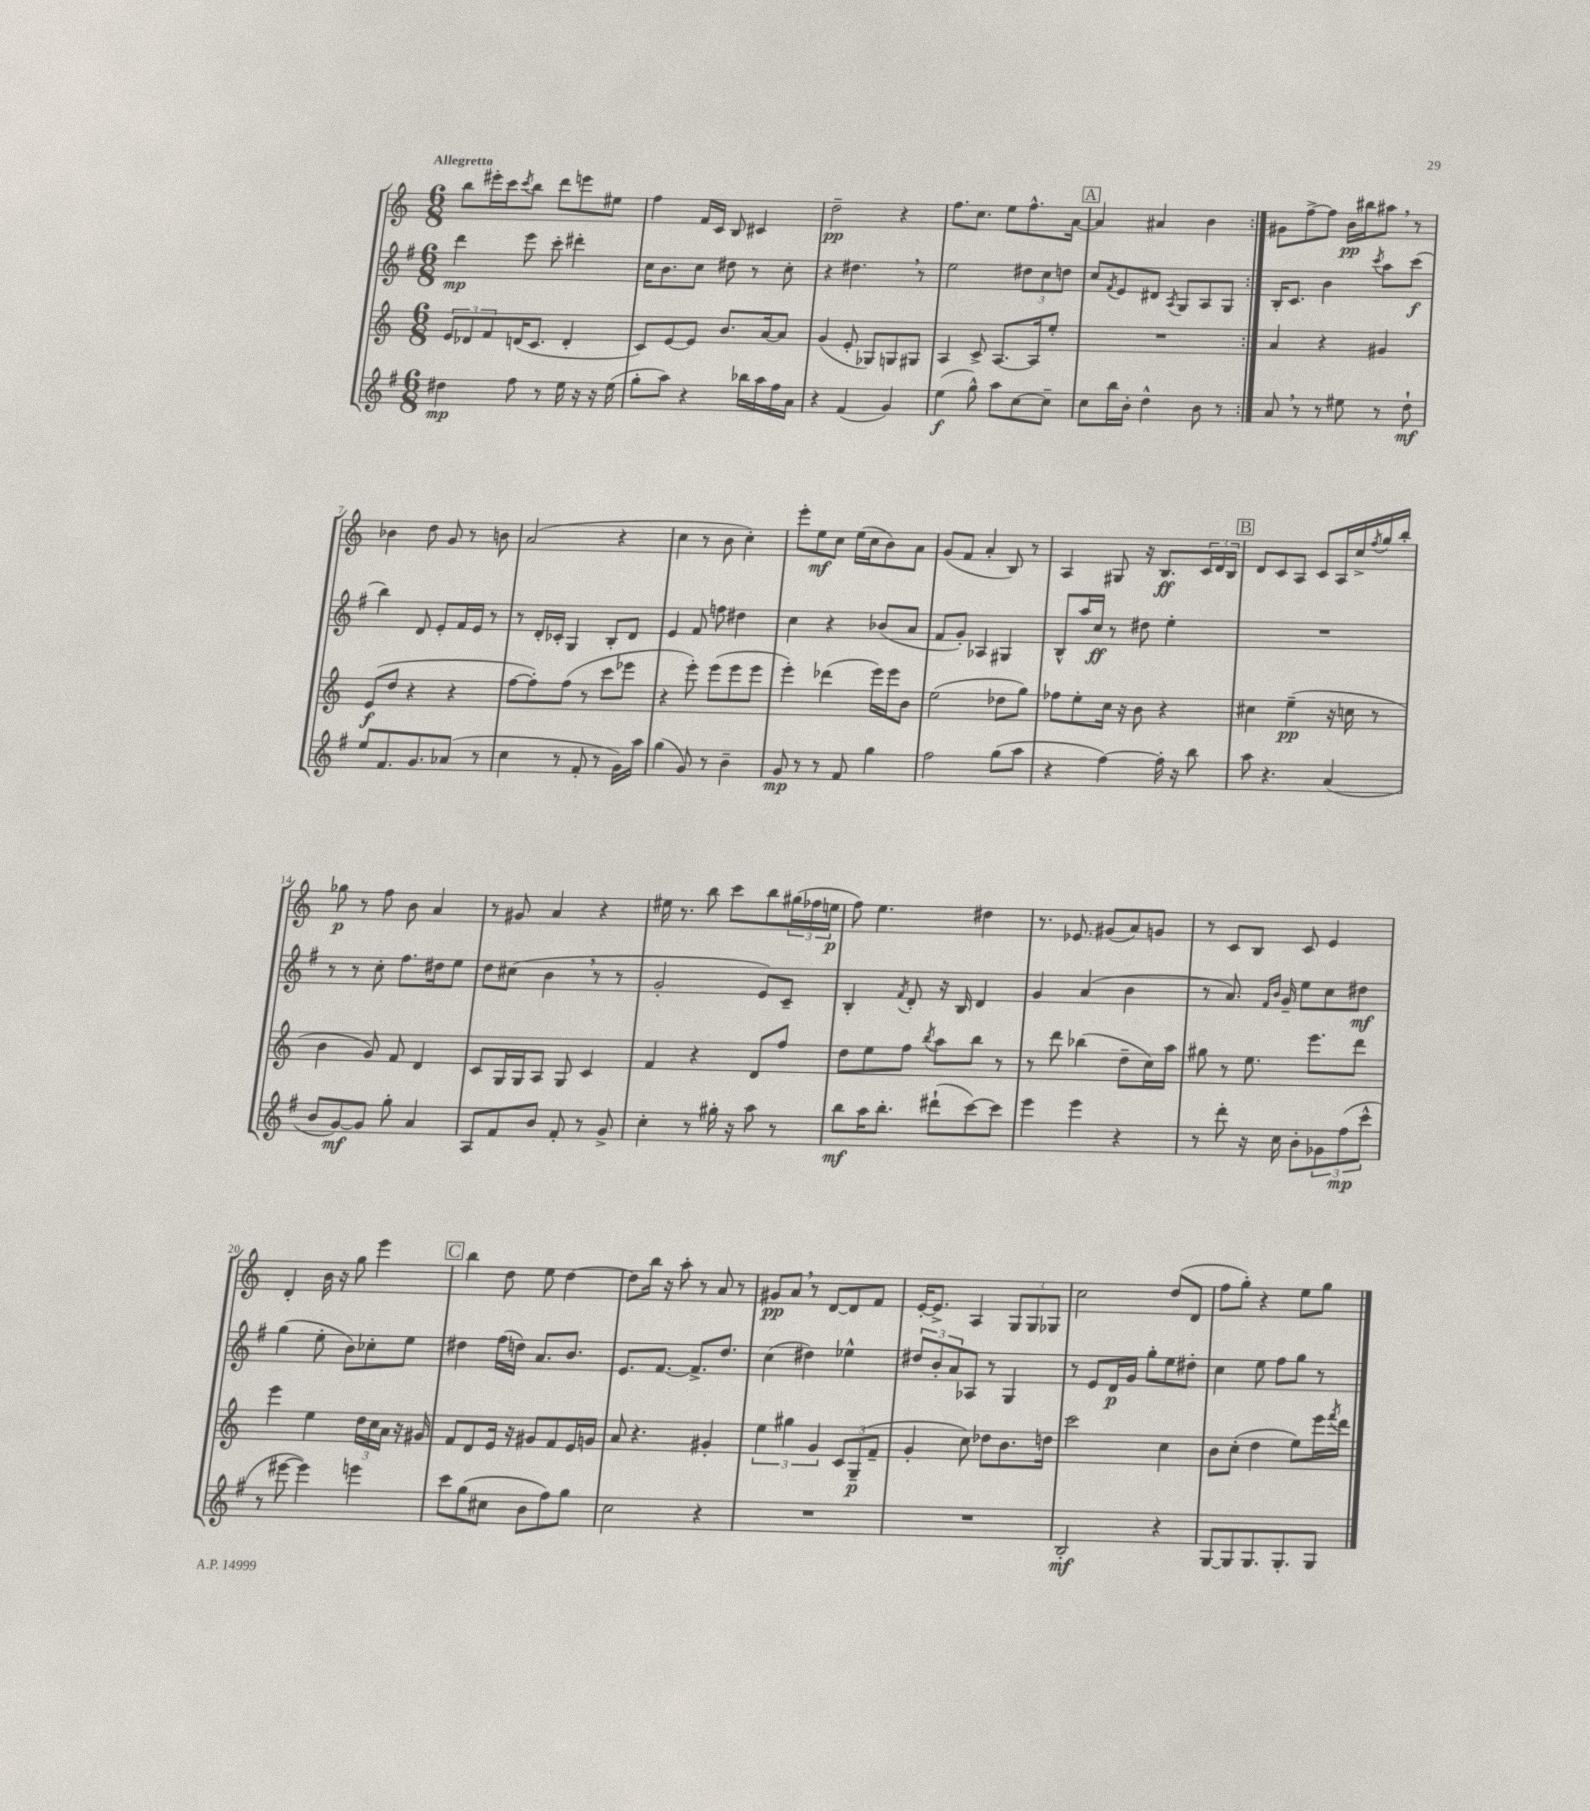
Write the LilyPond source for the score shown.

<<
\new StaffGroup <<
\new Staff = "s0" {
    \clef treble \key c \major \numericTimeSignature \time 6/8 \tempo "Allegretto"
    \repeat volta 2 { b''8 eis'''16-. c'''16 \acciaccatura { c'''8 } b''8 d'''8 e'''8 eis''8 |
    f''4 f'16 c'16 b8 cis'4 |
    d''2--\pp r4 |
    f''8. c''8. e''8 f''8.-^ a'16~ |
    \mark \markup { \box "A" } a'4 ais'4 b'4 | }
    gis'8 f''8~-> f''8 b'16\pp bis''16 ais''8 \breathe r8 |
    bes'4 d''8 g'8 r8 b'8 |
    a'2( r4 |
    c''4 r8 b'8 c''4-.) |
    e'''8-. e''8\mf c''8 e''16( c''16 b'8) a'8 |
    g'8( f'8 a'4-. b8) r8 |
    a4 gis8 r16 b8.\ff \tuplet 3/2 { c'16 d'16 b16 } |
    \mark \markup { \box "B" } d'8 c'8 a8 c'8 a16 c''16-> \acciaccatura { f''8 } g''16 b''16-. |
    ges''8\p r8 f''8 b'8 a'4 |
    r8 gis'8 a'4 r4 |
    eis''16 r8. b''8 c'''8 b''8 \tuplet 3/2 { gis''16( fes''16 e''16\p } |
    f''8) e''4. dis''4 |
    r8. ees'8. gis'8( a'8) g'8 |
    r8 c'8 b8 c'8 e'4 |
    d'4-. b'16 r16 g''8 e'''4 |
    \mark \markup { \box "C" } b''4 d''8 e''8 d''4~ |
    d''8 b''16 r16 a''8-. r8 a'8 r8 |
    gis'8\pp a'8 \breathe r8 d'8~ d'8 f'8 |
    e'16~-. e'8.-> a4 \tuplet 3/2 { g8 g8 ges8 } |
    c''2 d''8( d'8 |
    f''8 g''8-.) r4 e''8 g''8 \bar "|." |
}
\new Staff = "s1" {
    \clef treble \key g \major \numericTimeSignature \time 6/8
    \repeat volta 2 { d'''4\mp e'''8 c'''8-. dis'''4-. |
    c''16 b'8. c''8 dis''8 r8 c''8-. |
    r4 dis''4. \breathe r8 |
    e''2 \tuplet 3/2 { dis''8 c''8 d''8 } |
    \mark \markup { \box "A" } c''8 \acciaccatura { fis'8 } e'8 dis'8 \acciaccatura { a8 } g8 a8 g8 | }
    b16-. c'8. b'4 \acciaccatura { c'''8 } a''8 c'''8\f( |
    b''4) d'8 e'8-. fis'16 e'16 r8 |
    r8 d'16-. ces'16-. g4 b8-. d'8 |
    e'4 fis'8 f''8 dis''4 |
    c''4 r4 bes'8( a'8 |
    fis'8 g'8-.) aes4 gis4 |
    b8-^ a''16 c''16\ff r8 dis''8 e''4-. |
    \mark \markup { \box "B" } R2. |
    r8 r8 c''8-. fis''8. dis''16 e''8 |
    d''8 cis''8( b'4 \breathe r8 r8 |
    g'2-. e'8) c'8-- |
    b4-. \acciaccatura { fis'8 } d'8-. r16 b16 d'4 |
    g'4 a'4( b'4 |
    r8 a'8.) \grace { fis'16 b'16 } g'16-- e''8 c''8 dis''8\mf |
    g''4( e''8-. b'8) ces''8-. e''8 |
    \mark \markup { \box "C" } dis''4 fis''16( d''16) a'8. b'8. |
    e'8. fis'8.~ fis'8.-> d''8. |
    c''4( dis''4) ees''4-^ |
    \tuplet 3/2 { dis''8 b'8-. a'8 } aes8 r8 g4 |
    r8 e'8 d'16\p g'16 g''8-. e''8 dis''8-. |
    c''4 e''8 fis''8 g''8 r8 \bar "|." |
}
\new Staff = "s2" {
    \clef treble \key c \major \numericTimeSignature \time 6/8
    \repeat volta 2 { \tuplet 3/2 { e'8 des'8 f'8 } d'16( c'8. d'4-. |
    c'8) e'8~ e'8 b'8. a'16~ a'8 |
    g'4( e'8-. ges8) g8 gis8 |
    a4 c'8-> a8.~ a16 e''8-. |
    \mark \markup { \box "A" } R2. | }
    a'4 r4 gis'4 |
    e'8\f( d''8 r4 r4 |
    f''8~ f''8-.) f''8( r8 c'''8 ees'''8 |
    r4 e'''8-.) e'''8( e'''8 e'''8 |
    e'''4-.) des'''4( e'''16) e'''16 b'8 |
    e''2( des''8 g''8) |
    fes''8 e''8-. c''16 r16 b'8 r4 |
    \mark \markup { \box "B" } cis''4 e''4--\pp( r16 c''16 r8 |
    b'4 g'8) f'8 d'4 |
    c'8 g16 g16 a8 g8 c'4 |
    f'4 r4 d'8 f''8 |
    d''8 e''8 f''8 \acciaccatura { b''8 } a''8 b''8 r8 |
    r8 d'''8 bes''4( d''8-- c''16) a''16 |
    gis''8 r8 e''8. e'''8. d'''8 |
    e'''4 e''4 \tuplet 3/2 { d''16 c''16 a'16 } r16 gis'16 |
    \mark \markup { \box "C" } f'8 d'8 e'16 r16 gis'8 f'8 e'16 g'16 |
    a'8 r4. gis'4-. |
    \tuplet 3/2 { e''4 gis''4 g'4 } \tuplet 3/2 { c'8 g8--\p( f'8-- } |
    g'4-. c''8) des''8 b'8. d''16 |
    c'''2 c''4 |
    b'8 c''8-.( d''4 e''8) e'''16 \acciaccatura { f'''8 } d'''16 \bar "|." |
}
\new Staff = "s3" {
    \clef treble \key g \major \numericTimeSignature \time 6/8
    \repeat volta 2 { dis''4\mp fis''8 r8 e''16 r16 r16 e''16( |
    g''8-. a''8) r4 bes''16 a''16 fis''16 a'16 |
    r4 fis'4( g'4) |
    e''4\f( g''8-^) a''8 c''8~ c''8-- |
    \mark \markup { \box "A" } c''8 b''16 b'16-. d''4-^ b'8 r8 | }
    a'8 \breathe r8 r8 eis''8 r8 d''8-!\mf |
    e''8 fis'8. g'8. aes'8( r8 |
    c''4 r8 fis'8-. r8 g'16) a''16 |
    g''4( g'8) r8 b'4-- |
    g'8\mp r8 r8 fis'8 g''4 |
    fis''2 g''8( a''8 |
    r4 fis''4~) fis''16-. r16 b''8 |
    \mark \markup { \box "B" } a''8 r4. a'4( |
    b'8 g'8~\mf) g'8 g''8-. a'4 |
    a8 fis'8 b'8 fis'8-. r8 g'8-> |
    c''4-. r8 gis''16-. r16 a''8 r8 |
    b''8\mf a''16 b''8.-. dis'''8-!( c'''8~) c'''8 |
    e'''4 e'''4 r4 |
    r8 d'''8-. r16 c''16 b'8-. \tuplet 3/2 { ges'8 fis''8\mp( c'''8-^ } |
    r8 eis'''8~ eis'''4) e'''4 |
    \mark \markup { \box "C" } c'''8 g''8( cis''8 b'8 fis''8) g''8 |
    c''2 r4 |
    R2. |
    R2. |
    b2-.\mf r4 |
    g8~ g8 g8. g8.-. g8 \bar "|." |
}
>>
>>
